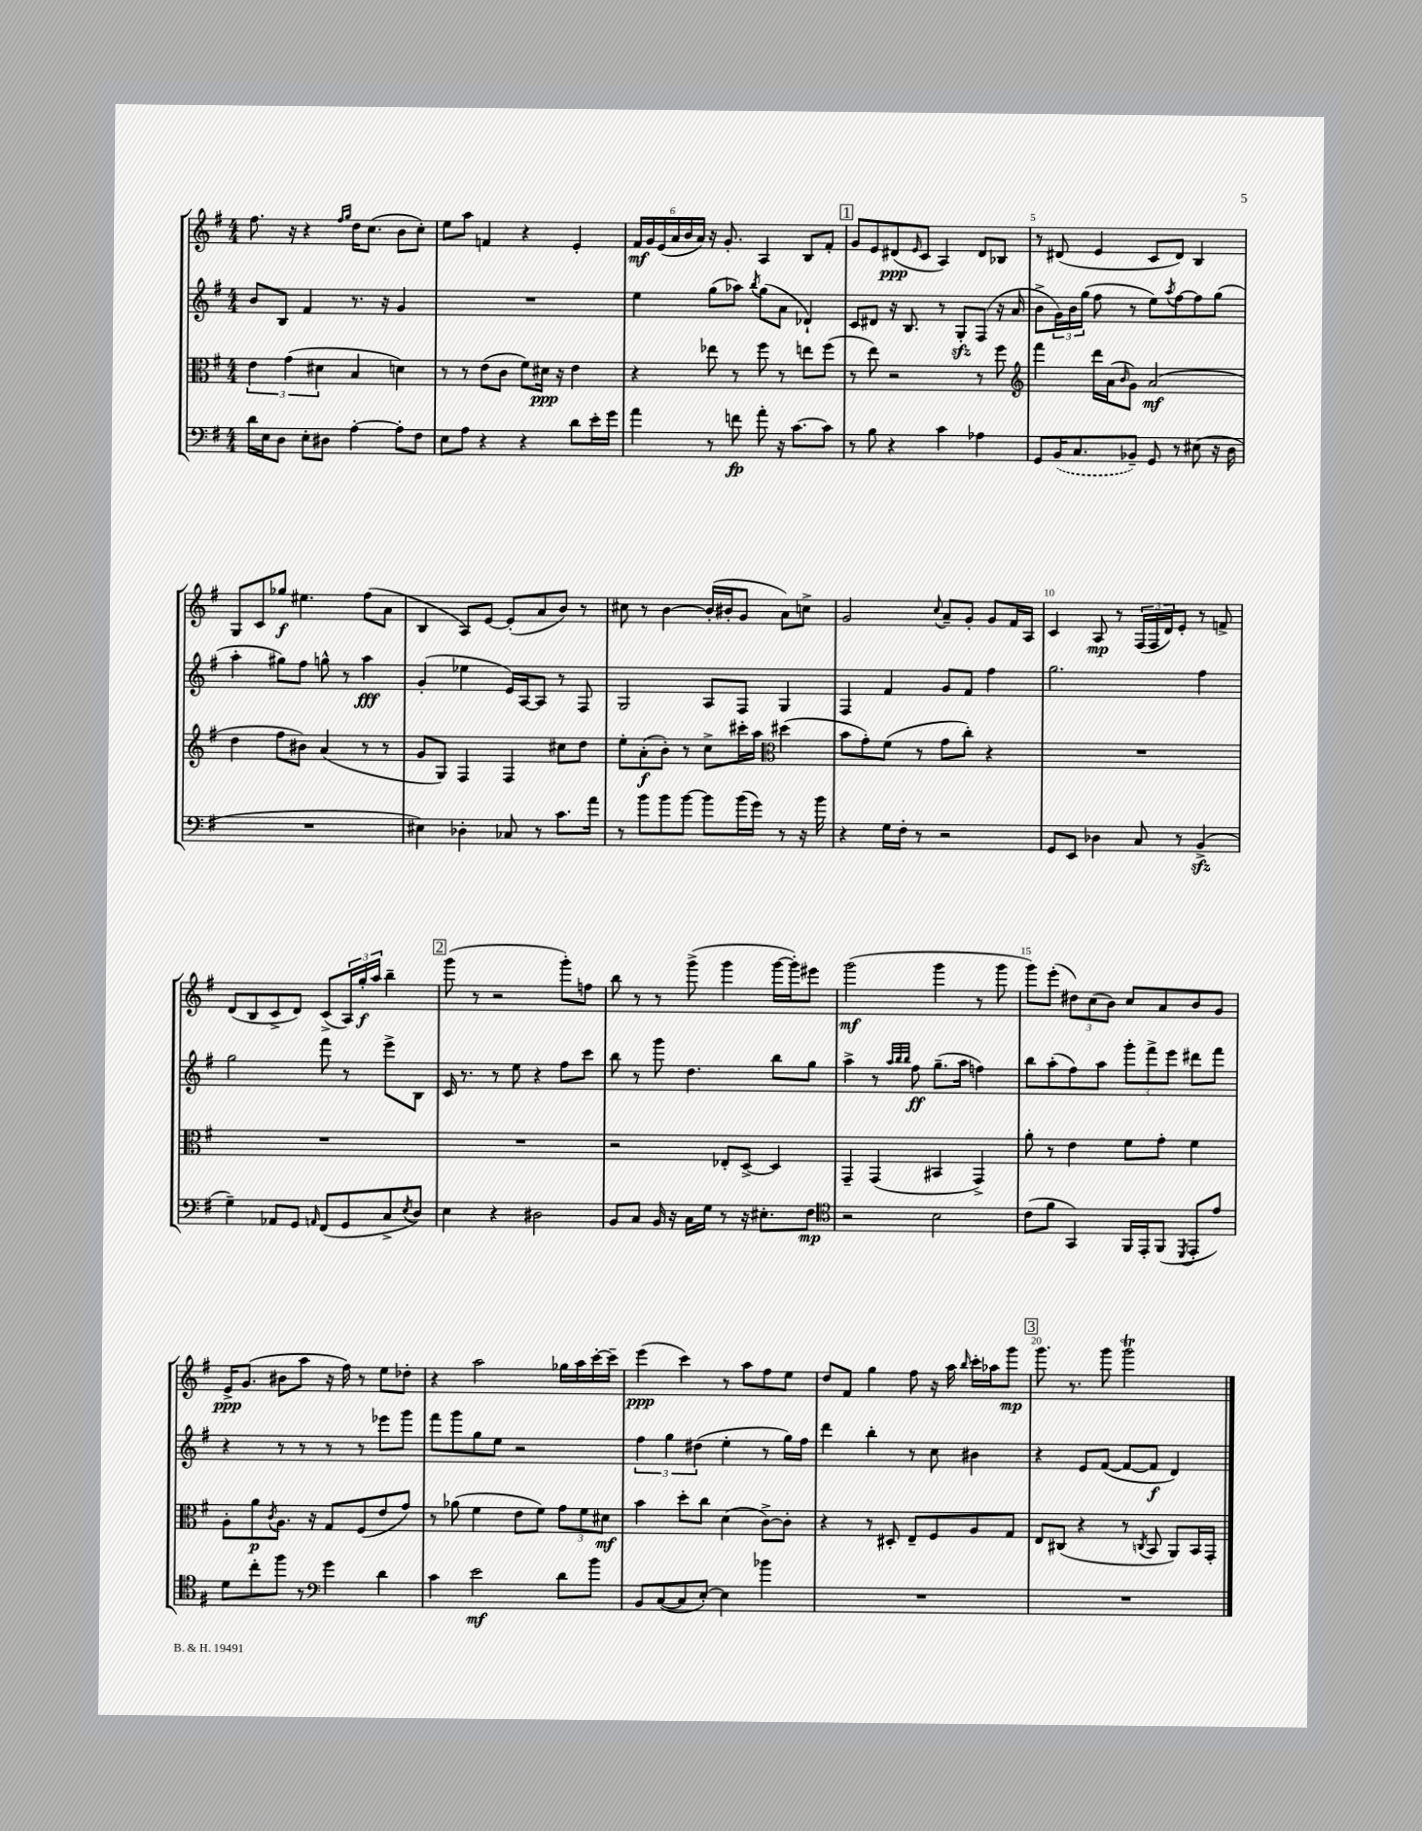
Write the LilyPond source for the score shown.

<<
\new StaffGroup <<
\new Staff = "s0" {
    \clef treble \key g \major \numericTimeSignature \time 4/4
    fis''8. r16 r4 \grace { fis''16 g''16 } d''16 c''8.( b'8 c''8-.) |
    e''8 a''8 f'4 r4 e'4-. |
    \tuplet 6/4 { fis'16\mf g'16 e'16( a'16 b'16 a'16) } r16 g'8.-. a4 b8 fis'8-. |
    \mark \markup { \box "1" } g'8 e'8 dis'8\ppp( \grace { e'16 } c'8 a4) dis'8 bes8 |
    r8 dis'8( e'4 c'8 dis'8) b4 |
    g8 c'8 ges''8\f eis''4. fis''8( a'8 |
    b4 a8) e'8~ e'8-.( a'8 b'8) r8 |
    cis''8 r8 b'4~ b'16-.( bis'16-. g'8 a'8) c''8-> |
    g'2 \appoggiatura { c''8 } a'8-- g'8-. g'8 fis'16 a16 |
    c'4 a8\mp r8 \tuplet 3/2 { fis16( fis16 d'16) } e'8-. r8 f'8-> |
    d'8( b8 c'8-> d'8) c'8->( \tuplet 3/2 { a16) g''16-.\f a''16 } b''4-- |
    \mark \markup { \box "2" } g'''8( r8 r2 g'''8-.) f''8 |
    b''8 r8 r8 g'''8->( g'''4 g'''16~ g'''16-.) eis'''8 |
    g'''2\mf( g'''4 r8 g'''8 |
    g'''8) e'''8-.( \tuplet 3/2 { dis''8) c''8( b'8) } c''8 a'8 b'8 g'8 |
    e'16->\ppp g'8.( bis'8 a''8 r16 fis''16) r8 e''8 des''8-. |
    r4 a''2 ges''16 a''16 c'''16~-. c'''16-- |
    e'''4\ppp( c'''4) r8 a''8 fis''8 e''8 |
    d''8 fis'8 g''4 fis''8 r16 a''16 \grace { b''16 } c'''16-. aes''16 g'''8\mp |
    \mark \markup { \box "3" } g'''8. r8. g'''8 g'''2\trill \bar "|." |
}
\new Staff = "s1" {
    \clef treble \key g \major \numericTimeSignature \time 4/4
    b'8 b8 fis'4 r8. r16 g'4 |
    R1 |
    e''4 g''8( aes''8) \acciaccatura { b''8 } g''8( a'8 des'4-!) |
    \mark \markup { \box "1" } c'8 dis'8 r16 b8. r8 g8-.\sfz fis8( r16 a'16 |
    b'8-> \tuplet 3/2 { g'16) b'16 g''16( } fis''8 r8 e''8) \acciaccatura { a''8 } fis''8~ fis''8 g''8( |
    a''4-. gis''8) fis''8 g''8-^ r8 a''4\fff |
    g'4-.( ees''4 e'16) a16~ a8 r8 fis8 |
    g2 a8 fis8 g4 |
    fis4 fis'4 g'8 fis'8 fis''4 |
    g''2. fis''4 |
    g''2 fis'''8 r8 e'''8-> b8 |
    \mark \markup { \box "2" } c'16 r8. r8 e''8 r4 fis''8 c'''8 |
    b''8 r8 g'''8 d''4. b''8 g''8 |
    a''4-> r8 \grace { a''32 b''32 b''32 } fis''8\ff g''8.--( a''16 f''4) |
    b''8 a''8-.( fis''8) a''8 \tuplet 3/2 { g'''8-. fis'''8-> e'''8 } dis'''8 fis'''8 |
    r4 r8 r8 r8 r8 ees'''8 g'''8 |
    fis'''8 g'''8 g''8 e''8 r2 |
    \tuplet 3/2 { fis''4 g''4 dis''4( } e''4-. r8 g''16) fis''16 |
    d'''4 b''4-. r8 c''8 bis'4 |
    \mark \markup { \box "3" } r4 e'8 fis'8~( fis'8~ fis'8\f d'4) \bar "|." |
}
\new Staff = "s2" {
    \clef alto \key g \major \numericTimeSignature \time 4/4
    \tuplet 3/2 { e'4 g'4( dis'4 } b4 d'4) |
    r8 r8 e'8( c'8 fis'8) dis'16\ppp r16 e'4 |
    r4 ees''8 r8 fis''8 r8 e''8 fis''8( |
    \mark \markup { \box "1" } r8 e''8) r2 r8 fis''8 |
    \clef treble fis'''4 d'''16 a'16( \grace { b'16 } g'8) a'2\mf( |
    d''4 fis''8 bis'8) a'4( r8 r8 |
    g'8 g8) fis4 fis4 cis''8 d''8 |
    e''8-. a'8-.\f( b'8-.) r8 c''8-> cis'''16-. a''16 \clef alto dis''4( |
    b'8 g'8-.) fis'8( r8 g'8 c''8-.) r4 |
    R1 |
    R1 |
    \mark \markup { \box "2" } R1 |
    r2 ees8-. d8~-> d4 |
    g,4-- g,4( bis,4 g,4->) |
    a'8-. r8 e'4 fis'8 g'8-. fis'4 |
    a8-. a'8\p \acciaccatura { c'8 } a8. r16 g8 fis8( e'8 g'8) |
    r8 aes'8( fis'4 e'8 fis'8) \tuplet 3/2 { g'8 fis'8 dis'8\mf } |
    b'4 d''8-. c''8 d'4( c'8~->) c'8-. |
    r4 r8 dis8-. e8-- fis8 a8 g8 |
    \mark \markup { \box "3" } e8 cis8( r4 r8 \acciaccatura { c8 } b,8 a,8) b,16 g,16-. \bar "|." |
}
\new Staff = "s3" {
    \clef bass \key g \major \numericTimeSignature \time 4/4
    d'16 e16 d8 e8-. dis8 a4~-. a8-. fis8 |
    e8 a8 r4 r4 d'8 e'16-. g'16 |
    a'4 r8 f'8\fp a'8-. r16 c'8.~ c'8 |
    \mark \markup { \box "1" } r8 b8 r4 c'4 aes4 |
    g,8 \once \slurDashed b,16( c8. bes,8--) g,8 r8 eis8( r16 d16 |
    R1 |
    eis4) des4-. ces8 r8 c'8. a'16 |
    r8 b'8 b'8 b'8~ b'8 b'16( g'16) r8 r16 b'16 |
    r4 g16 fis16-. r8 r2 |
    g,8 e,8 des4 c8 r8 b,4->\sfz( |
    g4--) aes,8 g,8 \grace { a,16 } fis,8( g,8 c8-> \acciaccatura { e8 } d8) |
    \mark \markup { \box "2" } e4 r4 dis2 |
    b,8 c8 b,16 r16 c16 g16 r8 r16 eis8.-. fis8\mp |
    \clef tenor r2 b2 |
    c'8( fis'8 g,4) fis,16 e,16-. fis,8( \acciaccatura { d,8 } e,8-. e'8) |
    d'8 c''8-. fis''8 r8 \clef bass g'4 d'4 |
    c'4 e'2\mf d'8 b'8 |
    b,8 c8~( c8 e8~-.) e4 bes'4 |
    R1 |
    \mark \markup { \box "3" } R1 \bar "|." |
}
>>
>>
\layout { \context { \Score \override BarNumber.break-visibility = ##(#f #t #t) barNumberVisibility = #(every-nth-bar-number-visible 5) } }
